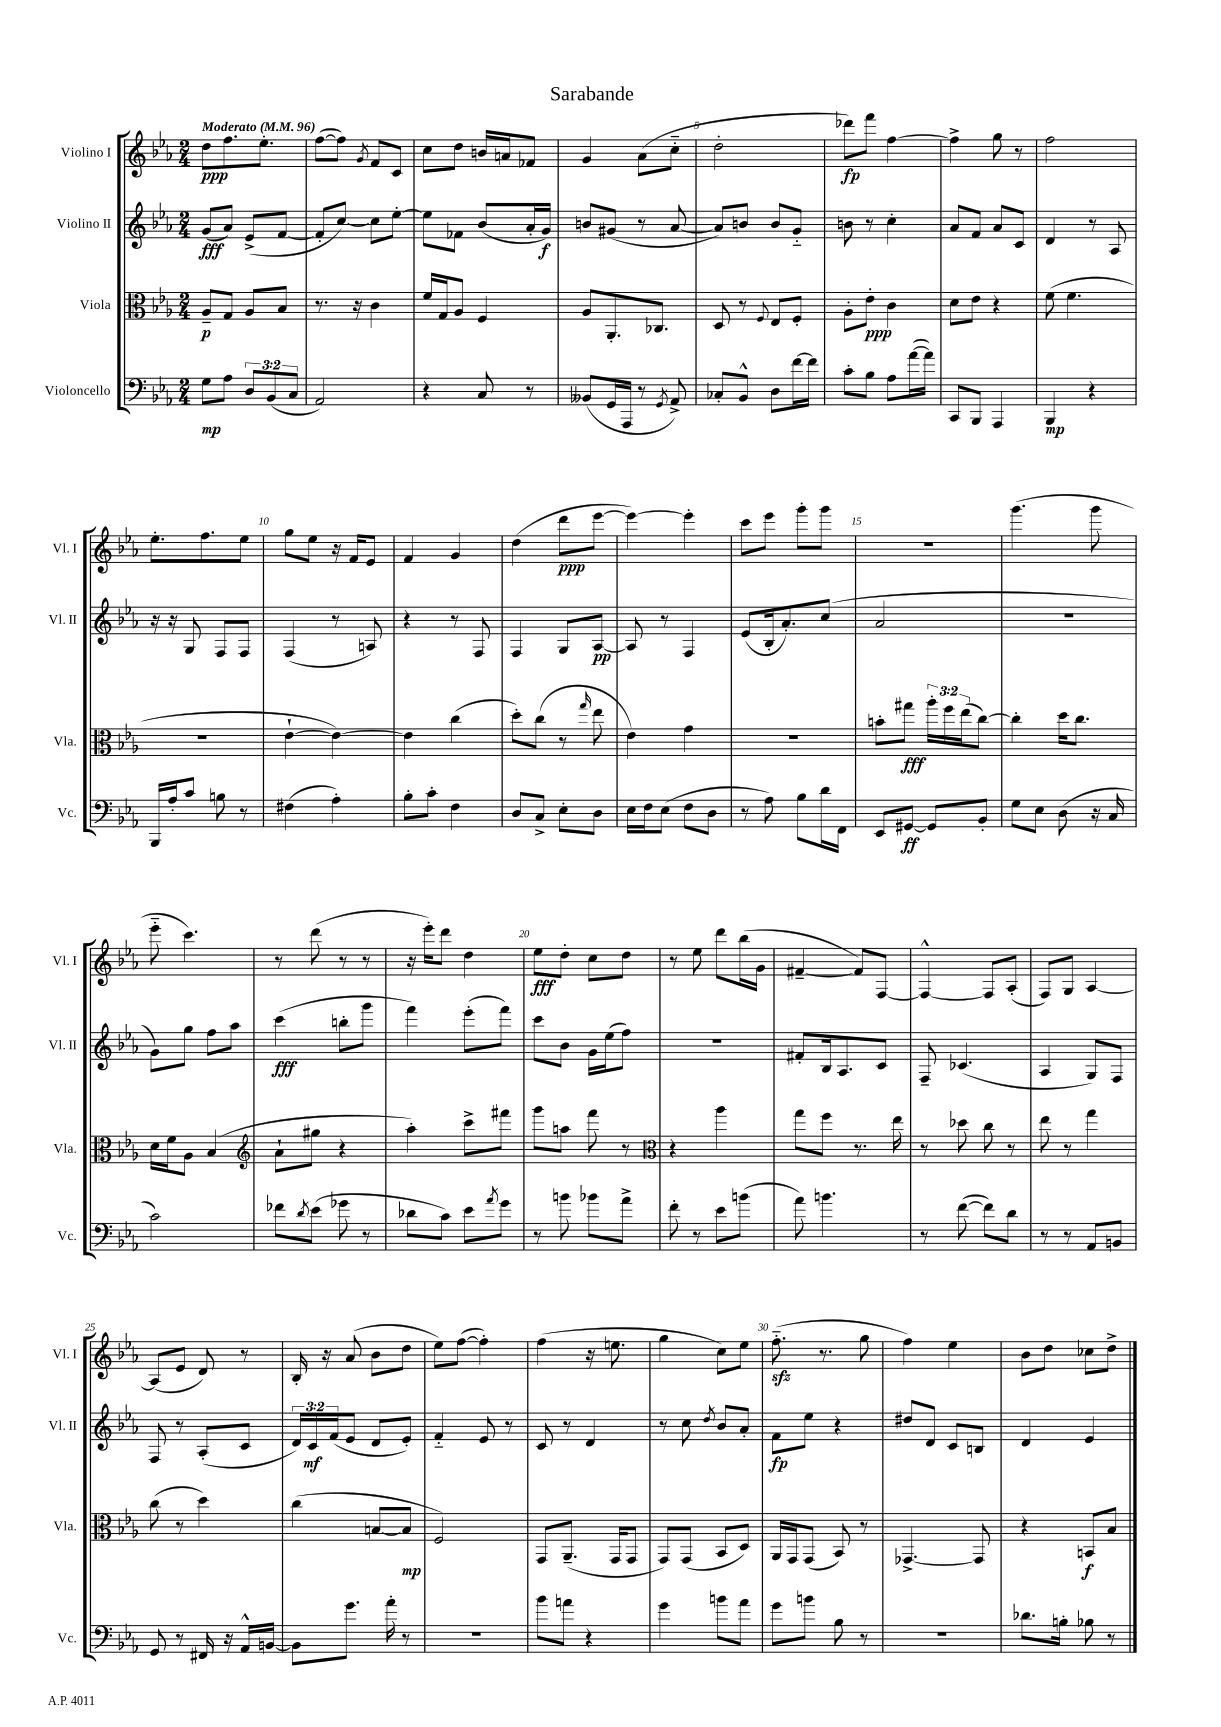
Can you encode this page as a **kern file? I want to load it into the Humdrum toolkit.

**kern	**dynam	**kern	**dynam	**kern	**dynam	**kern	**dynam
*part4	*part4	*part3	*part3	*part2	*part2	*part1	*part1
*staff4	*staff4	*staff3	*staff3	*staff2	*staff2	*staff1	*staff1
*I"Violoncello	*	*I"Viola	*	*I"Violino II	*	*I"Violino I	*
*I'Vc.	*	*I'Vla.	*	*I'Vl. II	*	*I'Vl. I	*
*clefF4	*	*clefC3	*	*clefG2	*	*clefG2	*
*k[b-e-a-]	*	*k[b-e-a-]	*	*k[b-e-a-]	*	*k[b-e-a-]	*
*M2/4	*	*M2/4	*	*M2/4	*	*M2/4	*
*MM96	*	*MM96	*	*MM96	*	*MM96	*
=1	=1	=1	=1	=1	=1	=1	=1
!	!	!	!	!	!	!LO:TX:a:B:t=Moderato	!
8G\L	mp	8A-~/L	p	(8g/L	fff	8dd\L	ppp
8A-\J	.	8G/J	.	8a-/J)	.	8.ff\	.
12D/L	.	8A-/L	.	(8e-^/L	.	.	.
.	.	.	.	.	.	8.ee-'\J	.
(12BB-/	.	.	.	.	.	.	.
.	.	8B-/J	.	[8f/J	.	.	.
12C/J	.	.	.	.	.	.	.
=2	=2	=2	=2	=2	=2	=2	=2
2AA-/)	.	8.r	.	8f'/L]	.	([8ff\L	.
.	.	.	.	[8cc/J)	.	8ff\J])	.
.	.	16r	.	.	.	.	.
.	.	.	.	.	.	8qg/	.
.	.	4c\	.	8cc\L]	.	8f/L	.
.	.	.	.	[8ee-'\J	.	8c/J	.
=3	=3	=3	=3	=3	=3	=3	=3
4r	.	16f/LL	.	8ee-\L]	.	8cc\L	.
.	.	16G/J	.	.	.	.	.
.	.	8A-/J	.	8f-X\J	.	8dd\J	.
8C/	.	4F/	.	(8b-/L	.	16bn/LL	.
.	.	.	.	.	.	16an/J	.
8r	.	.	.	16a-'/L	.	8f-X/J	.
.	.	.	.	16g/JJ)	f	.	.
=4	=4	=4	=4	=4	=4	=4	=4
(8BB--X/L	.	8A-/L	.	8bn/L	.	4g/	.
16GG/L	.	8.AA-'/	.	(8g#X/J	.	.	.
16AAA-/JJ	.	.	.	.	.	.	.
8r	.	.	.	8r	.	(8a-\L	.
.	.	8.C-X/J	.	.	.	.	.
8qGG/	.	.	.	.	.	.	.
8AA-^/)	.	.	.	[8a-/	.	8cc\J	.
=5	=5	=5	=5	=5	=5	=5	=5
8C-X'/L	.	8D/	.	8a-/L])	.	2dd'\	.
8BB-^^/J	.	8r	.	8bn/J	.	.	.
.	.	8qqF/	.	.	.	.	.
8D\L	.	8E-/L	.	8b/L	.	.	.
[16f\L	.	8F'/J	.	8g/J	.	.	.
16f\JJ]	.	.	.	.	.	.	.
=6	=6	=6	=6	=6	=6	=6	=6
8c'\L	.	8A-'\L	.	8bn\	.	8ddd-X\L)	fp
8B-\J	.	8e-'\J	ppp	8r	.	8fff\J	.
8A-\L	.	4c\	.	4cc'\	.	[4ff\	.
([16a-\L	.	.	.	.	.	.	.
16a-\JJ])	.	.	.	.	.	.	.
=7	=7	=7	=7	=7	=7	=7	=7
8CC/L	.	8d\L	.	8a-/L	.	4ff^\]	.
8BBB-/J	.	8e-\J	.	8f/J	.	.	.
4AAA-/	.	4r	.	8a-/L	.	8gg\	.
.	.	.	.	8c/J	.	8r	.
=8	=8	=8	=8	=8	=8	=8	=8
4BBB-/	mp	(8f\	.	4d/	.	2ff\	.
.	.	4.f\	.	.	.	.	.
4r	.	.	.	8r	.	.	.
.	.	.	.	8A-/	.	.	.
!!LO:LB:g=z
=9	=9	=9	=9	=9	=9	=9	=9
16BBB-/LL	.	2r	.	16r	.	8.ee-'\L	.
16A-'/J	.	.	.	16r	.	.	.
8c/J	.	.	.	8G/	.	.	.
.	.	.	.	.	.	8.ff\	.
8Bn\	.	.	.	8F/L	.	.	.
8r	.	.	.	8F/J	.	8ee-\J	.
=10	=10	=10	=10	=10	=10	=10	=10
(4F#X\	.	[4e-`\	.	(4F/	.	8gg\L	.
.	.	.	.	.	.	8ee-\J	.
4A-'\)	.	4e-\_)	.	8r	.	16r	.
.	.	.	.	.	.	16f/KL	.
.	.	.	.	8An/)	.	8e-/J	.
=11	=11	=11	=11	=11	=11	=11	=11
8B-'\L	.	4e-\]	.	4r	.	4f/	.
8c'\J	.	.	.	.	.	.	.
4F\	.	(4cc\	.	8r	.	4g/	.
.	.	.	.	8F/	.	.	.
=12	=12	=12	=12	=12	=12	=12	=12
8D/L	.	8dd'\L)	.	4F/	.	(4dd\	.
8C^/J	.	(8cc\J	.	.	.	.	.
8E-'\L	.	8r	.	8G/L	.	8ddd\L	ppp
.	.	16qqgg/	.	.	.	.	.
8D\J	.	8ee-\	.	[8A-/J	pp	[8eee-\J	.
=13	=13	=13	=13	=13	=13	=13	=13
16E-\LL	.	4e-\)	.	8A-/]	.	4eee-\_)	.
16F\J	.	.	.	.	.	.	.
(8E-\J	.	.	.	8r	.	.	.
8F\L	.	4g\	.	4F/	.	4eee-'\]	.
8D\J	.	.	.	.	.	.	.
=14	=14	=14	=14	=14	=14	=14	=14
8r	.	2r	.	(8e-/L	.	8ccc\L	.
8A-\)	.	.	.	16B-'/k	.	8eee-\J	.
.	.	.	.	8.a-'/)	.	.	.
8B-\L	.	.	.	.	.	8ggg'\L	.
16d\L	.	.	.	(8cc/J	.	8ggg\J	.
16FF\JJ	.	.	.	.	.	.	.
=15	=15	=15	=15	=15	=15	=15	=15
8EE-/L	.	8bn'\L	.	2a-/	.	2r	.
[8GG#X/J	ff	8gg#X\J	fff	.	.	.	.
8GG#/L]	.	24aa-'\LL	.	.	.	.	.
.	.	24ff\	.	.	.	.	.
.	.	(24ee-\J	.	.	.	.	.
8BB-'/J	.	[8cc\J)	.	.	.	.	.
=16	=16	=16	=16	=16	=16	=16	=16
8G\L	.	4cc'\]	.	2r	.	(4.ggg\	.
8E-\J	.	.	.	.	.	.	.
(8D\	.	16dd\KL	.	.	.	.	.
.	.	8.cc\J	.	.	.	.	.
16r	.	.	.	.	.	8ggg\	.
16C/	.	.	.	.	.	.	.
!!LO:LB:g=z
=17	=17	=17	=17	=17	=17	=17	=17
2c\)	.	16d\LL	.	8g\L)	.	8eee-\	.
.	.	16f\J	.	.	.	.	.
.	.	8A-\J	.	8gg\J	.	4.ccc\)	.
.	.	(4B-/	.	8ff\L	.	.	.
.	.	.	.	8aa-\J	.	.	.
=18	=18	=18	=18	=18	=18	=18	=18
*	*	*clefG2	*	*	*	*	*
8f-X\L	.	8a-`\L	.	(4ccc\	fff	8r	.
8qd/	.	.	.	.	.	.	.
(8e-\J	.	8gg#X\J	.	.	.	(8ddd\	.
8g-X\	.	4r	.	8bbn'\L	.	8r	.
8r	.	.	.	8ggg\J	.	8r	.
=19	=19	=19	=19	=19	=19	=19	=19
8d-X\L	.	4aa-'\)	.	4fff\)	.	16r	.
.	.	.	.	.	.	16eee-'\KL)	.
8c\J)	.	.	.	.	.	8ddd\J	.
8e-\L	.	8ccc^\L	.	(8eee-'\L	.	4dd\	.
8qa-/	.	.	.	.	.	.	.
8g\J	.	8fff#X\J	.	8fff\J)	.	.	.
=20	=20	=20	=20	=20	=20	=20	=20
8r	.	8ggg\L	.	8ccc\L	.	8ee-\L	fff
8bn\	.	8aan\J	.	8b-\J	.	8dd'\J	.
8b-X\L	.	8fff\	.	16g\LL	.	8cc\L	.
.	.	.	.	(16ee-\J	.	.	.
8a-^\J	.	8r	.	8ff\J)	.	8dd\J	.
=21	=21	=21	=21	=21	=21	=21	=21
*	*	*clefC3	*	*	*	*	*
8f'\	.	4r	.	2r	.	8r	.
8r	.	.	.	.	.	8ee-\	.
8e-\L	.	4aa-\	.	.	.	8ddd\L	.
(8bn\J	.	.	.	.	.	(16bb-\L	.
.	.	.	.	.	.	16g\JJ	.
=22	=22	=22	=22	=22	=22	=22	=22
8a-\)	.	8gg\L	.	8f#X'/L	.	[4f#X~/	.
4.bn\	.	8ff\J	.	16B-/k	.	.	.
.	.	.	.	8.A-/	.	.	.
.	.	8.r	.	.	.	8f#/L])	.
.	.	.	.	8c/J	.	[8F/J	.
.	.	16ee-\	.	.	.	.	.
=23	=23	=23	=23	=23	=23	=23	=23
8r	.	8r	.	8F~/	.	4F^^/_	.
([8f\	.	8dd-X\	.	(4.c-X/	.	.	.
8f\L])	.	8cc\	.	.	.	8F/L]	.
8d\J	.	8r	.	.	.	(8A-'/J	.
=24	=24	=24	=24	=24	=24	=24	=24
8r	.	8ee-\	.	4A-/	.	8F/L)	.
8r	.	8r	.	.	.	8G/J	.
8AA-/L	.	4gg\	.	8G/L)	.	[4A-/	.
8BBn/J	.	.	.	8F/J	.	.	.
!!LO:LB:g=z
=25	=25	=25	=25	=25	=25	=25	=25
8GG/	.	(8cc\	.	8F/	.	(8A-/L]	.
8r	.	8r	.	8r	.	8e-/J	.
16FF#X/	.	4dd\)	.	(8A-'/L	.	8d/)	.
16r	.	.	.	.	.	.	.
16AA-^^/LL	.	.	.	8c/J	.	8r	.
[16BBn/JJ	.	.	.	.	.	.	.
=26	=26	=26	=26	=26	=26	=26	=26
8BB\L]	.	(4cc\	.	24d/LL)	.	16B-'/	.
.	.	.	.	24c/	mf	.	.
.	.	.	.	.	.	16r	.
.	.	.	.	(24f/J	.	.	.
8.g\J	.	.	.	8e-/J	.	(8a-/	.
.	.	[8Bn/L	.	8d/L	.	8b-\L	.
16a-'\	.	.	.	.	.	.	.
8r	.	8B/J]	mp	8e-'/J)	.	8dd\J	.
=27	=27	=27	=27	=27	=27	=27	=27
2r	.	2F/)	.	4f/	.	8ee-\L)	.
.	.	.	.	.	.	([8ff\J	.
.	.	.	.	8e-/	.	4ff'\])	.
.	.	.	.	8r	.	.	.
=28	=28	=28	=28	=28	=28	=28	=28
8b-\L	.	8GG/L	.	8c/	.	(4ff\	.
8an\J	.	(8.AA-~/J	.	8r	.	.	.
4r	.	.	.	4d/	.	16r	.
.	.	16GG/KL	.	.	.	8.een\	.
.	.	8GG/J	.	.	.	.	.
=29	=29	=29	=29	=29	=29	=29	=29
4g\	.	8GG/L)	.	8r	.	4gg\	.
.	.	(8GG/J	.	8cc\	.	.	.
.	.	.	.	8qdd/	.	.	.
8bn\L	.	8BB-/L	.	8b-/L	.	8cc\L)	.
8a-\J	.	8D/J)	.	8a-'/J	.	8ee-\J	.
=30	=30	=30	=30	=30	=30	=30	=30
8g\L	.	16AA-/LL	.	8f\L	fp	(8.ffzz\	.
.	.	16GG/J	.	.	.	.	.
8bn\J	.	(8GG/J	.	8ee-\J	.	.	.
.	.	.	.	.	.	8.r	.
8B-\	.	8BB-/)	.	4r	.	.	.
8r	.	8r	.	.	.	8gg\	.
=31	=31	=31	=31	=31	=31	=31	=31
2r	.	[4.GG-X^/	.	8dd#X/L	.	4ff\)	.
.	.	.	.	8d/J	.	.	.
.	.	.	.	8c/L	.	4ee-\	.
.	.	8GG-/]	.	8Bn/J	.	.	.
=32	=32	=32	=32	=32	=32	=32	=32
8.d-X\L	.	4r	.	4d/	.	8b-\L	.
.	.	.	.	.	.	8dd\J	.
16Bn'\Jk	.	.	.	.	.	.	.
8B-X\	.	8BBn/L	f	4e-/	.	8cc-X\L	.
8r	.	8B-/J	.	.	.	8dd^\J	.
==	==	==	==	==	==	==	==
*-	*-	*-	*-	*-	*-	*-	*-
